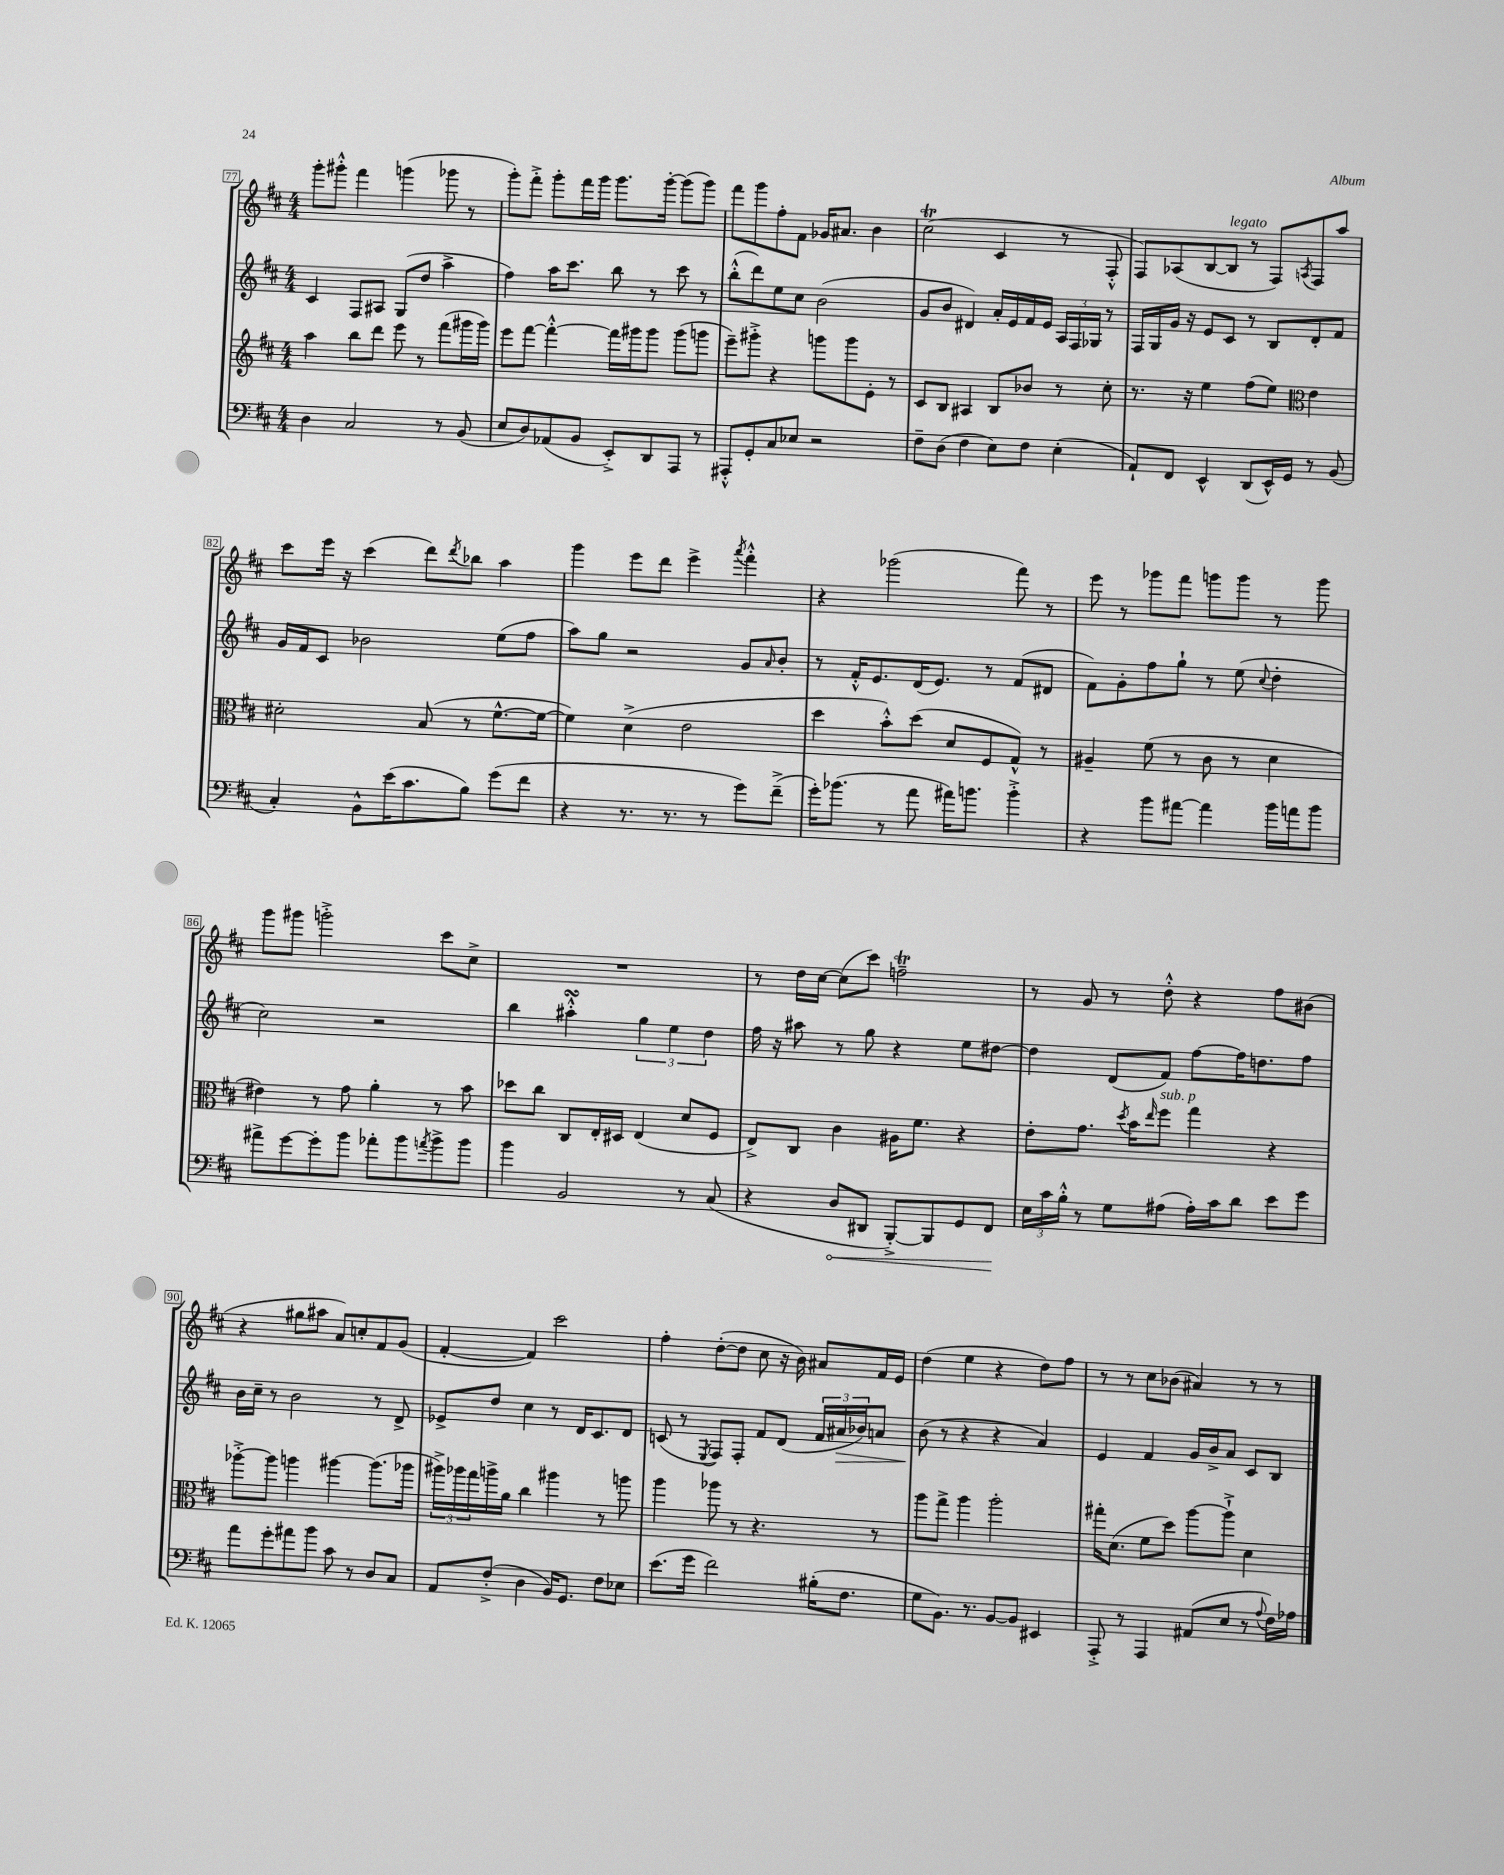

**kern	**kern	**kern	**kern
*staff4	*staff3	*staff2	*staff1
*clefF4	*clefG2	*clefG2	*clefG2
*k[f#c#]	*k[f#c#]	*k[f#c#]	*k[f#c#]
*M4/4	*M4/4	*M4/4	*M4/4
4D	4aa	4c#	8ggg'
.	.	.	8ggg#'^^
2C#	8bb	8F#	4fff#
.	8ddd	8A#	.
.	8eee	(8G	(4ggg
.	8r	8dd	.
8r	(8fff#	4aa^	8ggg-
(8BB	16ggg#	.	8r
.	16ggg#)	.	.
=	=	=	=
8E	8eee	4ff#)	8ggg')
8D)	[8fff#	.	8fff#'^
(8AA-	4fff#'^^_	16aa	8ggg'
.	.	8.ccc#	.
8BB	.	.	16fff#
.	.	.	16ggg
8EE'^)	16fff#]	8bb	8.ggg
.	16ggg#	.	.
8DD	8ggg#	8r	.
.	.	.	[16ggg'
8AAA	(8ggg#	8ccc#	(8ggg]
8r	8ggg	8r	8ggg)
=	=	=	=
8AAA#'^^	8eee~)	(8bb'^^	8fff#
8GG'	8ggg#'^	8ddd)	8ggg
8C#	4r	8ee	8ff#'
8E-	.	8cc#	8f#
2r	8ggg	(2b	16g-
.	.	.	8.a#
.	8ggg	.	.
.	8e'	.	4b
.	8r	.	.
=	=	=	=
8F#~	8c#	8g	(2cc#
(8D	8B	8b	.
4F#	4A#	4d#)	.
8E)	8B	16a'	4c#
.	.	16e	.
8F#	8b-	16f#	.
.	.	16e	.
(4E'	8r	24A	8r
.	.	24F#	.
.	.	24G-	.
.	8cc#'	8r	8F#'^^
=	=	=	=
8AA`)	8.r	16F#	8F#)
.	.	16G	.
8FF#	.	16g	(8A-
.	16r	16r	.
4EE^^	4ee	8e	[8B
.	.	8c#	8B]
(8DD	(8ff#	8r	8r
16EE^^)	8ee)	8B	8F#)
16GG	.	.	.
*	*clefC3	*	*
.	.	.	8qA
8r	4e	8d'	8F#
(8BB	.	8f#	8aa
=	=	=	=
4C#')	2d#'	16g	8ccc#
.	.	16f#	.
.	.	8c#	16eee
.	.	.	16r
8BB^^	.	2b-	(4ccc#
(16e	.	.	.
8.c#	.	.	.
.	(8B	.	8ddd)
.	.	.	8qddd
8B)	8r	.	8bb-
(8g	[8.f#^^	(8ee	4aa
8f#	.	8ff#	.
.	16f#_	.	.
=	=	=	=
4r	4f#])	8aa)	4ggg
.	.	8gg	.
8.r	(4d^	2r	8eee
.	.	.	8ddd
8.r	.	.	.
.	2e	.	4eee^
8r	.	.	.
.	.	.	8qaaa
8g)	.	8g	4fff#'^^
.	.	16qqa	.
(8f#~^	.	8b'	.
=	=	=	=
16g')	4dd	8r	4r
(8.b-	.	.	.
.	.	16f#'^^	.
.	.	8.e	.
8r	8b'^^)	.	(2ggg-
8a	(8dd	(16d	.
.	.	8.e)	.
16a#)	8d	.	.
8.b	.	.	.
.	8F#	8r	.
4b'^	8G^^)	(8f#	8fff#)
.	8r	8d#	8r
=	=	=	=
4r	4A#~	8f#)	8eee
.	.	8g'	8r
8b	(8f#	8ff#	8ggg-
[8a#	8r	8gg`	8fff#
4a#]	8c#	8r	8ggg
.	8r	(8ee	8ggg
.	.	8qqcc#	.
16b	4d	4dd'	8r
16a	.	.	.
8b	.	.	8ggg
=	=	=	=
8a#^	4e#)	2cc#)	8ggg
[8g	.	.	8ggg#
8g']	8r	.	2ggg'^
8b	8g	.	.
8a-'	4a'	2r	.
8b	.	.	.
8qa	.	.	.
8b^	8r	.	8ccc#
8b	8b	.	8cc#^
=	=	=	=
4b	8dd-	4bb	1r
.	8cc#	.	.
2BB	8C#	4aa#'^^	.
.	16E'	.	.
.	16D#	.	.
.	(4E	6gg	.
.	.	6ee	.
8r	8d	.	.
.	.	6dd	.
(8C#	8F#	.	.
=	=	=	=
4r	8E^)	16ff#	8r
.	.	16r	.
.	8C#	8aa#	16dd
.	.	.	[16cc#
8D	4c#	8r	(8cc#]
8DD#	.	8gg	8ccc#)
[8BBB'^)	16A#	4r	2ff~
.	8.f#	.	.
8BBB]	.	.	.
8GG	4r	8ee	.
8FF#	.	[8dd#	.
=	=	=	=
24E	8e'	4dd#]	8r
24c#	.	.	.
24B'^^	.	.	.
8r	8.g	.	8g
8G	.	(8d	8r
.	8qdd	.	.
.	16b	.	.
.	16qqee	.	.
(8A#	8ff#	8f#)	8dd'^^
16A#')	4gg	[8ff#	4r
16c#	.	.	.
8d	.	16ff#]	.
.	.	8.dd	.
8e	4r	.	8ff#
8g	.	8ff#	(8b#
=	=	=	=
8a	[8aa-'^	16b	4r
.	.	16cc#~	.
8g'	8aa-]	8r	.
8a#	4aa	2b	8gg#
8b	.	.	8aa#
8c#	[4aa#	.	8a)
8r	.	.	8cc'
8D	(8.aa#]	8r	8f#
8C#	.	8d^	(8g
.	16aa-	.	.
=	=	=	=
8AA	24aa#^)	8e-^	[4f#'
.	24aa-	.	.
.	24gg	.	.
(8F#'^	16aa^	8dd	.
.	16a	.	.
4D	4cc#	4cc#	4f#])
16BB)	4aa#	8r	2ccc#
8.GG	.	.	.
.	.	16d	.
.	.	8.c#	.
8F#	8r	.	.
8E-	8aa	8d	.
=	=	=	=
(8.e	4aa	(8c	4ff#'
.	.	8r	.
16g	.	.	.
.	.	8qE	.
2f#)	8aa-	8F#)	([8dd'
.	8r	8F#'	8dd]
.	4.r	8f#	8cc#
.	.	(8d	16r
.	.	.	16b)
(16B#'	.	24f#	8a#
.	.	24a#	.
8.F#	.	.	.
.	.	24b-)	.
.	8r	8a	16f#
.	.	.	16e
=	=	=	=
8G	8aa	(8b	(4dd
8.BB)	8gg^	8r	.
.	4aa	4r	4ee
8.r	.	.	.
[8BB	2aa'	4r	4r
8BB]	.	.	.
4EE#	.	4a)	8dd)
.	.	.	8ff#
=	=	=	=
8AAA'^	16gg#'	4e	8r
.	(8.d	.	.
8r	.	.	8r
4AAA	8f#	4f#	8cc#
.	8dd)	.	(8b-
(8AA#	[8aa	16g	4a#)
.	.	16b^	.
8E	8aa`^]	8a	.
8r	4d	8c#	8r
8qqA	.	.	.
16F#)	.	8B	8r
16A-	.	.	.
==	==	==	==
*-	*-	*-	*-
